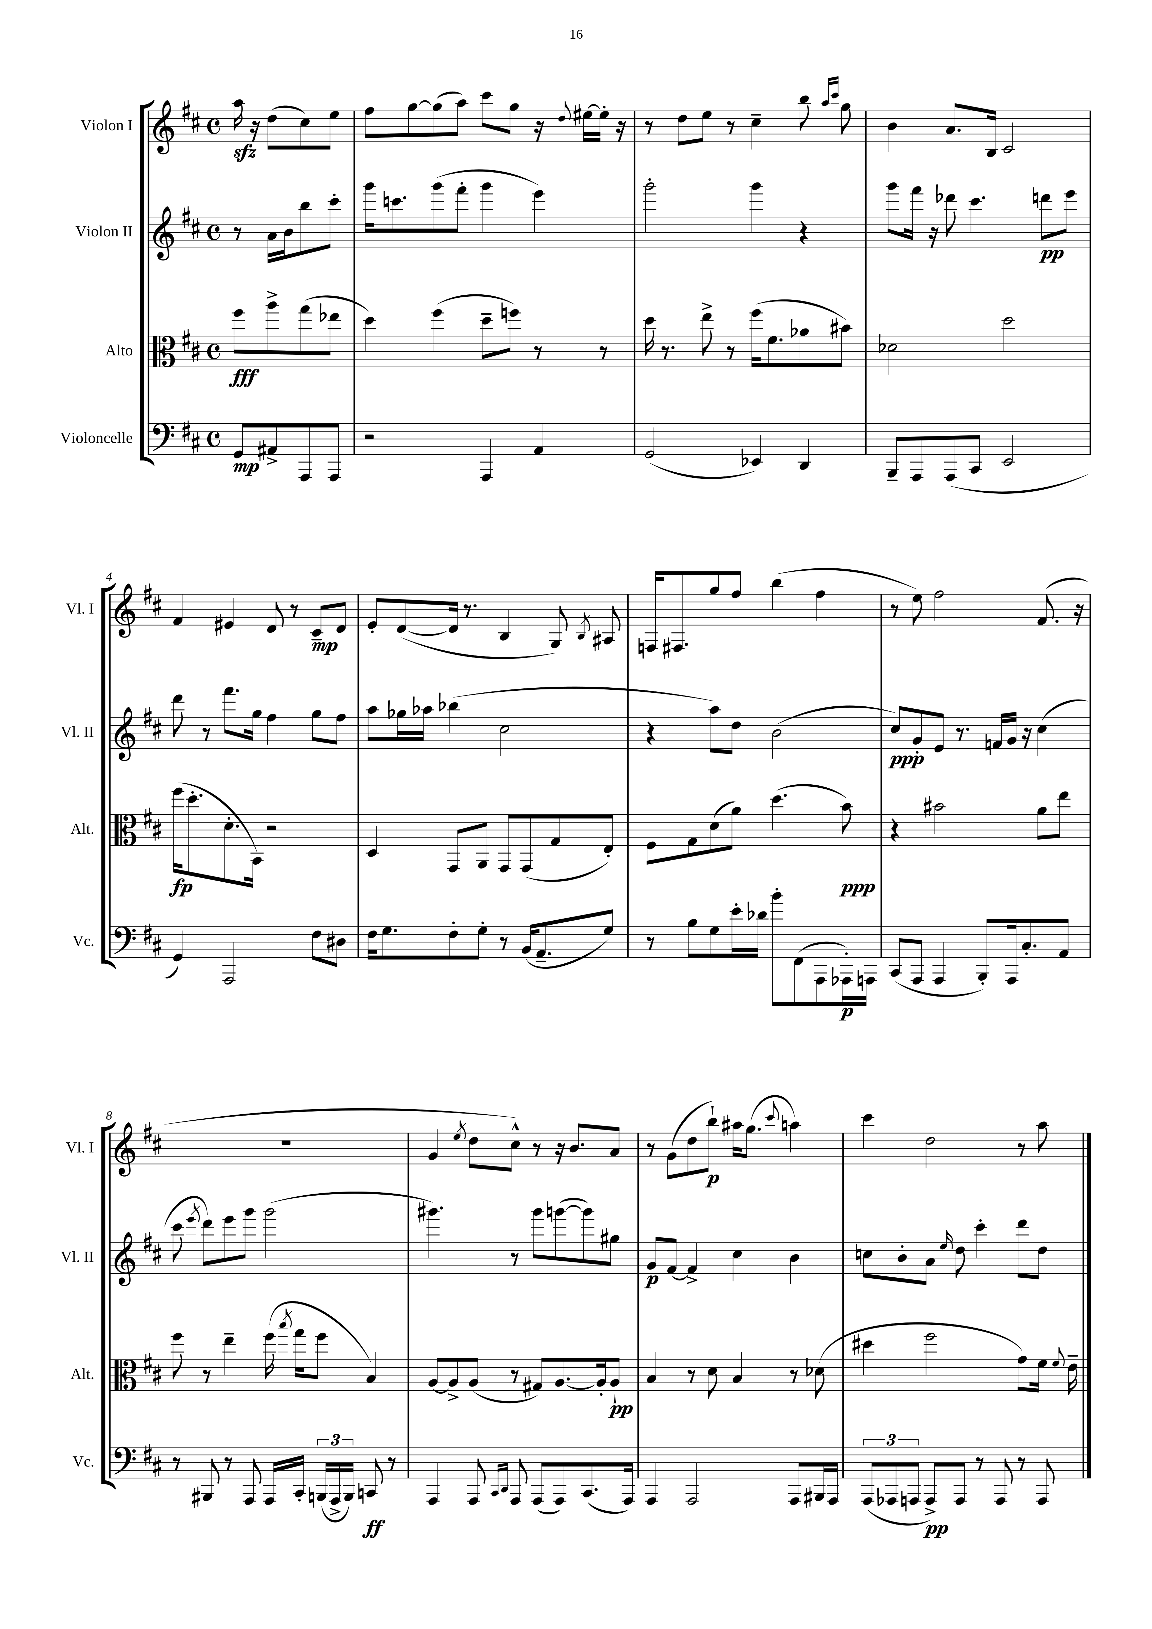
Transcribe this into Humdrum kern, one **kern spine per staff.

**kern	**dynam	**kern	**dynam	**kern	**dynam	**kern	**dynam
*part4	*part4	*part3	*part3	*part2	*part2	*part1	*part1
*staff4	*staff4	*staff3	*staff3	*staff2	*staff2	*staff1	*staff1
*I"Violoncelle	*	*I"Alto	*	*I"Violon II	*	*I"Violon I	*
*I'Vc.	*	*I'Alt.	*	*I'Vl. II	*	*I'Vl. I	*
*clefF4	*	*clefC3	*	*clefG2	*	*clefG2	*
*k[f#c#]	*	*k[f#c#]	*	*k[f#c#]	*	*k[f#c#]	*
*M4/4	*	*M4/4	*	*M4/4	*	*M4/4	*
*met(c)	*	*met(c)	*	*met(c)	*	*met(c)	*
=	=	=	=	=	=	=	=
8GG/L	mp	8ff#\L	fff	8r	.	16aazz\	.
.	.	.	.	.	.	16r	.
8AA#X^/	.	8aa^\	.	16a\LL	.	(8dd\L	.
.	.	.	.	16b\J	.	.	.
8AAA/	.	(8gg\	.	8bb\	.	8cc#\)	.
8AAA/J	.	8ee-X\J	.	8ccc#'\J	.	8ee\J	.
=1	=1	=1	=1	=1	=1	=1	=1
2r	.	4dd\)	.	16ggg\KL	.	8ff#\L	.
.	.	.	.	8.cccn\	.	.	.
.	.	.	.	.	.	[8gg\	.
.	.	(4ff#\	.	(8ggg\	.	(8gg\]	.
.	.	.	.	8fff#'\J	.	8aa\J)	.
4AAA/	.	8dd~\L	.	4ggg\	.	8ccc#\L	.
.	.	8ffn\J)	.	.	.	8gg\J	.
4AA/	.	8r	.	4eee\)	.	16r	.
.	.	.	.	.	.	8qqdd/	.
.	.	.	.	.	.	[16ee#X\LL	.
.	.	8r	.	.	.	16ee#'\JJ]	.
.	.	.	.	.	.	16r	.
=2	=2	=2	=2	=2	=2	=2	=2
(2GG/	.	16dd\	.	2ggg'\	.	8r	.
.	.	8.r	.	.	.	.	.
.	.	.	.	.	.	8dd\L	.
.	.	8ee^\	.	.	.	8ee\J	.
.	.	8r	.	.	.	8r	.
4EE-X/)	.	(16ff#\KL	.	4ggg\	.	4cc#~\	.
.	.	8.f#\	.	.	.	.	.
4DD/	.	8a-X\	.	4r	.	8bb\	.
.	.	.	.	.	.	16qqaa/LL	.
.	.	.	.	.	.	16qqccc#/JJ	.
.	.	8b#X\J)	.	.	.	8gg\	.
=3	=3	=3	=3	=3	=3	=3	=3
8BBB~/L	.	2d-X\	.	8ggg\L	.	4b\	.
8AAA/	.	.	.	16fff#\Jk	.	.	.
.	.	.	.	16r	.	.	.
(8AAA/	.	.	.	8ddd-X\	.	8.a/L	.
8CC#/J	.	.	.	4.ccc#\	.	.	.
.	.	.	.	.	.	16B/Jk	.
2EE/	.	2dd\	.	.	.	2c#/	.
.	.	.	.	8dddn\L	pp	.	.
.	.	.	.	8eee\J	.	.	.
!!LO:LB:g=z
=4	=4	=4	=4	=4	=4	=4	=4
4GG/)	.	(16ff#\KL	fp	8ddd\	.	4f#/	.
.	.	8.dd'\	.	.	.	.	.
.	.	.	.	8r	.	.	.
2AAA/	.	8.d'\	.	8.fff#\L	.	4e#X/	.
.	.	16BB\Jk)	.	16gg\Jk	.	.	.
.	.	2r	.	4ff#\	.	8d/	.
.	.	.	.	.	.	8r	.
8F#\L	.	.	.	8gg\L	.	8c#~/L	mp
8D#X\J	.	.	.	8ff#\J	.	8d/J	.
=5	=5	=5	=5	=5	=5	=5	=5
16F#\KL	.	4D/	.	8aa\L	.	8e'/L	.
8.G\	.	.	.	.	.	.	.
.	.	.	.	16gg-X\L	.	([8d/	.
.	.	.	.	16aa-X\JJ	.	.	.
8F#'\	.	8GG/L	.	(4bb-X\	.	16d/Jk]	.
.	.	.	.	.	.	8.r	.
8G'\J	.	8AA/J	.	.	.	.	.
8r	.	8GG/L	.	2cc#\	.	4B/	.
(16BB/KL	.	(8GG/	.	.	.	.	.
8.AA~/	.	.	.	.	.	.	.
.	.	8G/	.	.	.	8G/)	.
.	.	.	.	.	.	8qB/	.
8G/J)	.	8E'/J)	.	.	.	8A#X/	.
=6	=6	=6	=6	=6	=6	=6	=6
8r	.	8F#\L	.	4r	.	16Fn/KL	.
.	.	.	.	.	.	8.F#X/	.
8B\L	.	8G\	.	.	.	.	.
8G\	.	(8d\	.	8aa\L)	.	8gg/	.
16e'\L	.	8a\J)	.	8dd\J	.	8ff#/J	.
16d-X\JJ	.	.	.	.	.	.	.
8b'\L	.	(4.dd\	.	(2b\	.	(4bb\	.
(8FF#\	.	.	.	.	.	.	.
8AAA\	.	.	.	.	.	4ff#\	.
16AAA-X'\L)	p	8b\)	ppp	.	.	.	.
16AAAn\JJ	.	.	.	.	.	.	.
=7	=7	=7	=7	=7	=7	=7	=7
(8CC#/L	.	4r	.	8cc#/L)	ppp	8r	.
8AAA/J	.	.	.	8g'/	.	8ee\)	.
4AAA/	.	2b#X\	.	8e/J	.	2ff#\	.
.	.	.	.	8.r	.	.	.
8BBB'/L)	.	.	.	.	.	.	.
.	.	.	.	16fn/LL	.	.	.
16AAA/k	.	.	.	16g/JJ	.	.	.
8.C#'/	.	.	.	16r	.	.	.
.	.	8a\L	.	(4cc#\	.	(8.f#/	.
8AA/J	.	8ee\J	.	.	.	.	.
.	.	.	.	.	.	16r	.
!!LO:LB:g=z
=8	=8	=8	=8	=8	=8	=8	=8
8r	.	8ff#\	.	8ccc#\	.	1r	.
.	.	.	.	8qeee/	.	.	.
8BBB#X/	.	8r	.	8ddd\L)	.	.	.
8r	.	4ee~\	.	8eee\	.	.	.
8AAA/	.	.	.	8ggg\J	.	.	.
16AAA/LL	.	(16ff#\	.	(2ggg\	.	.	.
.	.	8qbb/	.	.	.	.	.
16CC#'/JJ	.	16gg\KL	.	.	.	.	.
(24BBBn/LL	.	8ff#\J	.	.	.	.	.
24AAA^/	.	.	.	.	.	.	.
24BBB/JJ)	.	.	.	.	.	.	.
8CCn/	ff	4B/)	.	.	.	.	.
8r	.	.	.	.	.	.	.
=9	=9	=9	=9	=9	=9	=9	=9
4AAA/	.	[8A/L	.	4.ggg#X\)	.	4g/	.
.	.	8A^/]	.	.	.	.	.
.	.	.	.	.	.	8qee/	.
8AAA/	.	(8A/J	.	.	.	8dd\L	.
16qqCC#/LL	.	.	.	.	.	.	.
16qqDD/JJ	.	.	.	.	.	.	.
8AAA/	.	8r	.	8r	.	8cc#^^\J)	.
(8AAA/L	.	8G#X/L)	.	8ggg#\L	.	8r	.
8AAA/)	.	[8.A/	.	([8gggn\	.	16r	.
.	.	.	.	.	.	8.b/L	.
(8.CC#/	.	.	.	8ggg\])	.	.	.
.	.	16A'/k]	.	.	.	.	.
.	.	8A`/J	pp	8gg#X\J	.	8a/J	.
16AAA/Jk)	.	.	.	.	.	.	.
=10	=10	=10	=10	=10	=10	=10	=10
4AAA/	.	4B/	.	8g/L	p	8r	.
.	.	.	.	[8f#/J	.	(8g\L	.
2AAA/	.	8r	.	4f#^/]	.	8dd\	.
.	.	8d\	.	.	.	8bb`\J)	p
.	.	4B/	.	4cc#\	.	16aa#X\KL	.
.	.	.	.	.	.	(8.gg\J	.
.	.	.	.	.	.	8qqccc#/	.
8AAA/L	.	8r	.	4b\	.	4aan\)	.
16BBB#X/L	.	(8d-X\	.	.	.	.	.
16AAA/JJ	.	.	.	.	.	.	.
=11	=11	=11	=11	=11	=11	=11	=11
(12AAA/L	.	4dd#X\	.	8ccn\L	.	4ccc#\	.
12AAA-X/	.	.	.	.	.	.	.
.	.	.	.	8b'\	.	.	.
12AAAn/J	.	.	.	.	.	.	.
8AAA^/L)	pp	2ff#\	.	8a\J	.	2dd\	.
.	.	.	.	16qqee/	.	.	.
8AAA/J	.	.	.	8dd\	.	.	.
8r	.	.	.	4ccc#'\	.	.	.
8AAA/	.	.	.	.	.	.	.
8r	.	8g\L)	.	8ddd\L	.	8r	.
8AAA/	.	16f#\Jk	.	8dd\J	.	8aa\	.
.	.	8qqf#/	.	.	.	.	.
.	.	16e~\	.	.	.	.	.
==	==	==	==	==	==	==	==
*-	*-	*-	*-	*-	*-	*-	*-
